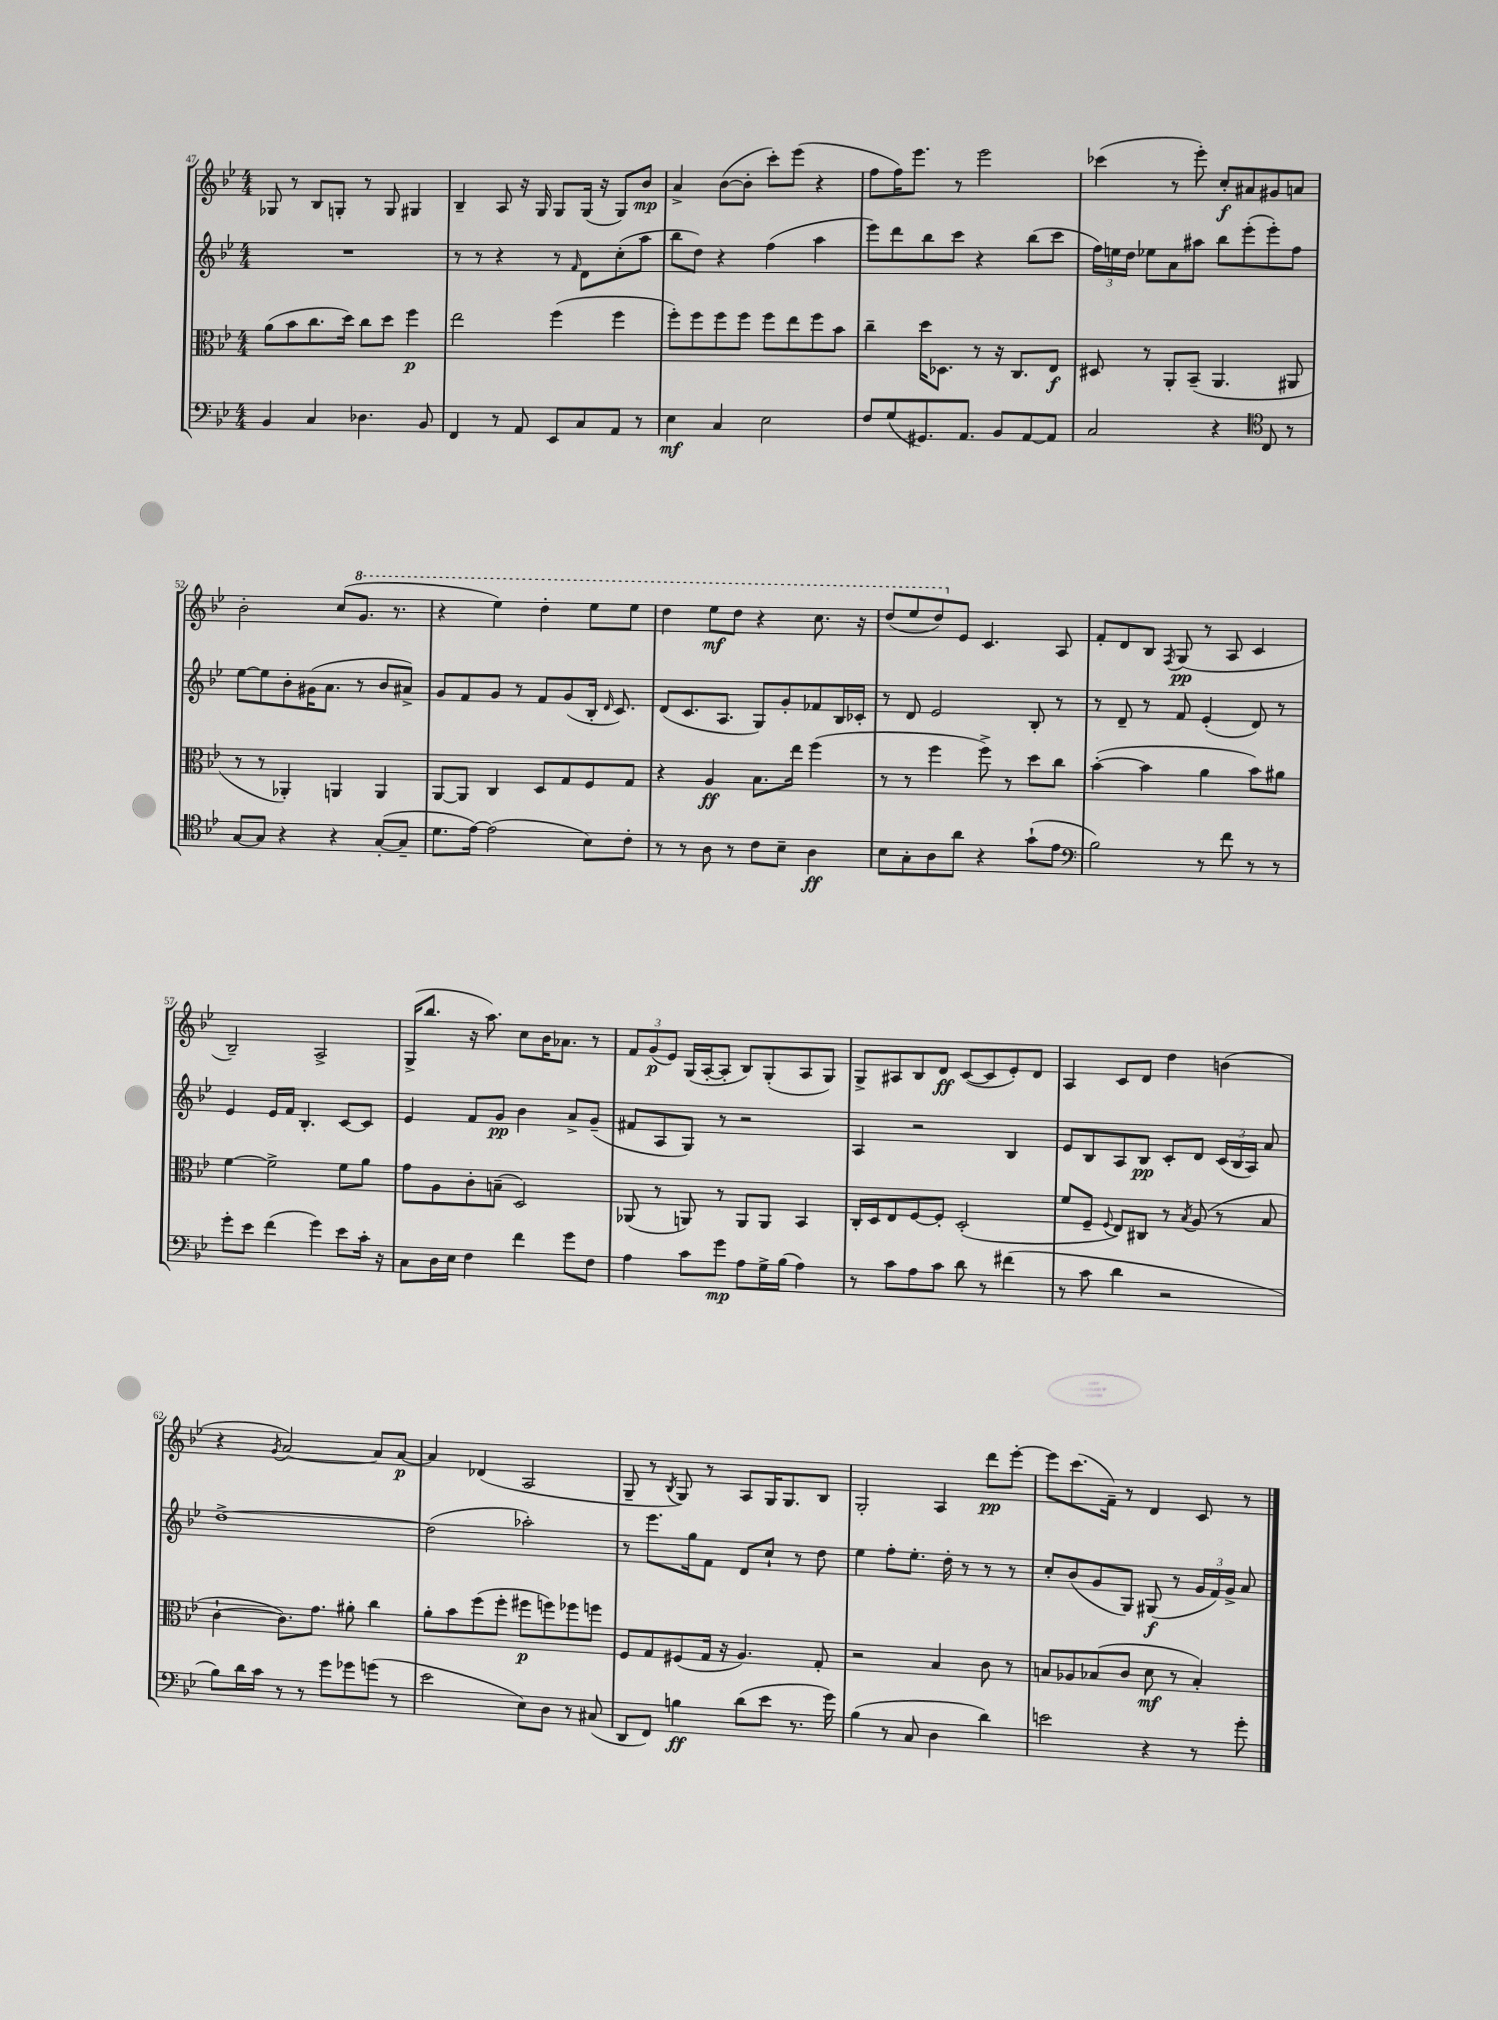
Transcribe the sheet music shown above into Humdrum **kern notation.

**kern	**kern	**kern	**kern
*staff4	*staff3	*staff2	*staff1
*clefF4	*clefC3	*clefG2	*clefG2
*k[b-e-]	*k[b-e-]	*k[b-e-]	*k[b-e-]
*M4/4	*M4/4	*M4/4	*M4/4
4BB-	(8a	1r	8G-
.	8b-	.	8r
4C	8.cc	.	8B-
.	.	.	8G'
.	16dd)	.	.
4.D-	8cc	.	8r
.	8dd	.	8G
.	4ff	.	4G#
8BB-	.	.	.
=	=	=	=
4FF	2ee-	8r	4B-~
.	.	8r	.
8r	.	4r	8A
8AA	.	.	16r
.	.	.	16G
8EE-	(4ff	8r	8G
.	.	16qqf	.
8C	.	8d	(16G
.	.	.	16r
8AA	4ff	(8cc'	8G)
8r	.	8aa	8b-
=	=	=	=
4E-	8ff')	8bb-	4a^
.	8ff	8dd)	.
4C	8ff	4r	([8b-
.	8ff	.	8b-']
2E-	8ff	(4ff	8ccc')
.	8ee-	.	(8eee-
.	8ff	4aa	4r
.	8b-	.	.
=	=	=	=
8F	4cc~	8eee-)	8ff
(8G	.	8ddd	16ff)
.	.	.	8.eee-
8.GG#)	16dd	8bb-	.
.	8.D-	.	.
.	.	8ccc	8r
8.AA	.	.	.
.	8r	4r	2eee-
8BB-	16r	.	.
.	8.C	.	.
[8AA	.	(8bb-	.
8AA]	8E-	8ccc	.
=	=	=	=
2C	8D#	24ff)	(4ccc-
.	.	24ee	.
.	.	24dd	.
.	8r	8ee-	.
.	8AA'	8a	8r
.	(8BB-~	8aa#	8eee-')
4r	4.AA	8bb-	8cc'
.	.	(8eee-'	8a#
*clefC4	*	*	*
8C	.	8eee-')	8g#
8r	8AA#	8ff	8a
=	=	=	=
[8G	8r	[8ee-	2b-'
8G]	8r	8ee-]	.
4r	4AA-')	8b-'	.
.	.	(16g#	.
.	.	8.a	.
4r	4AA	.	(8cc
.	.	8r	8.gg
([8G'	4AA	8b-	.
.	.	.	8.r
8G~]	.	8a#^)	.
=	=	=	=
8.d	[8AA	8g	4r
.	8AA]	8f	.
[16e-)	.	.	.
(2e-]	4C	8g	4eee-)
.	.	8r	.
.	8D	8f	4ddd'
.	8G	(8g	.
8B-)	8F	16B-'	8eee-
.	.	16qqd	.
.	.	8.c)	.
8c'	8G	.	8eee-
=	=	=	=
8r	4r	(8d	4ddd
8r	.	8.c	.
8A	4A	.	8eee-
.	.	8.A	.
8r	.	.	8ddd
8c	8.B-	8G)	4r
8B-~	.	8g'	.
.	16ee-	.	.
4A	(4ff	8f-	8.ccc
.	.	16B-	.
.	.	16c-'	16r
=	=	=	=
8B-	8r	8r	(8ddd
8G'	8r	8d	8eee-
8A	4ff	2e-	8ddd)
8a	.	.	8e-
4r	8ff^)	.	4.c
.	8r	.	.
(8g`	8dd	8B-'	.
8e-	8cc	8r	8A
=	=	=	=
*clefF4	*	*	*
2B-)	([4b-'	8r	8f'
.	.	8d~	8d
.	4b-]	8r	8B-
.	.	.	8qF
.	.	8f	(8G
8r	4a	(4e-'	8r
8f	.	.	8A
8r	8b-)	8d)	4c
8r	8a#	8r	.
=	=	=	=
8g'	[4f	4e-	2B-~)
8e-	.	.	.
(4f	2f^]	16e-	.
.	.	16f	.
.	.	4.B-'	.
4g)	.	.	2A^
8e-	8f	[8c	.
16c'	8a	8c]	.
16r	.	.	.
=	=	=	=
8C	8g	4e-	(16G^
.	.	.	8.bb-
16D	8A	.	.
16E-	.	.	.
4F	8c'	8f	16r
.	.	.	8.aa)
.	(8B~	8g	.
4f	2D)	4b-	8cc
.	.	.	16b-
.	.	.	8.a-
8g	.	8a^	.
8F	.	(8g~	8r
=	=	=	=
4A	(8AA-	8f#	12f
.	.	.	(12g
.	8r	8A	.
.	.	.	12e-)
8c	8AA)	8G)	(16G
.	.	.	[16A'
8g	8r	8r	8A']
8A	8AA	2r	8B-)
16G^	8AA	.	(8G'
(16B-	.	.	.
4A)	4BB-	.	8A
.	.	.	8G)
=	=	=	=
8r	16C'	4A	8G^
.	16D	.	.
8c	8E-	.	8A#
8A	[8F	2r	8B-
8c	8F']	.	8d
8d	(2D'	.	([8c
8r	.	.	8c]
(4f#	.	4B-	8e-')
.	.	.	8d
=	=	=	=
8r	8f	8e-	4A
8c	8F~	8B-	.
.	8qqF	.	.
4d	8E-)	8A	8c
.	8C#	8B-	8d
2r	8r	8c'	4dd
.	8qB-	.	.
.	(8A	8d	.
.	8r	(24c	(4b
.	.	24B-	.
.	.	24A)	.
.	8B-	8a	.
=	=	=	=
8B-)	[4c`	[1dd^	4r
16d	.	.	.
16c	.	.	.
.	.	.	8qg
8r	8.c])	.	[2a)
8r	.	.	.
.	8.g	.	.
8g	.	.	.
8g-	8a#'	.	.
(8g	4cc	.	8a]
8r	.	.	[8a
=	=	=	=
2e-	8a'	(2dd]	4a]
.	8b-	.	.
.	(8ff	.	(4d-
.	8ff'	.	.
8E-)	8ff#	2aa-')	2A
8D	8ff)	.	.
8r	8ff-	.	.
(8C#	8ff	.	.
=	=	=	=
8DD	8F	8r	8G~
8FF)	8G	8.eee-	8r
.	.	.	8qB-
4B	(8F#	.	8G)
.	.	16gg	.
.	16G	8f	8r
.	16r	.	.
(8d	4.A)	8d	8A
8e-	.	8cc`	16G
.	.	.	8.G
8.r	.	8r	.
.	8G'	8dd	8B-
16g)	.	.	.
=	=	=	=
(4B-	2r	4ee-	2G'
8r	.	8ff'	.
8C	.	8.ee-'	.
4D	4B-	.	4A
.	.	16dd'	.
.	.	8r	.
4d)	8c	8r	8ddd
.	8r	8r	[8eee-'
=	=	=	=
2e	8B	8cc'	8eee-]
.	8A-	(8b-	(8.ccc
.	(8B-	8g	.
.	.	.	16f~)
.	8c	8G)	8r
4r	8d	(8G#	4d
.	8r	8r	.
8r	4B-')	24g	8c
.	.	24f)	.
.	.	24g^	.
8g'	.	8a	8r
==	==	==	==
*-	*-	*-	*-
